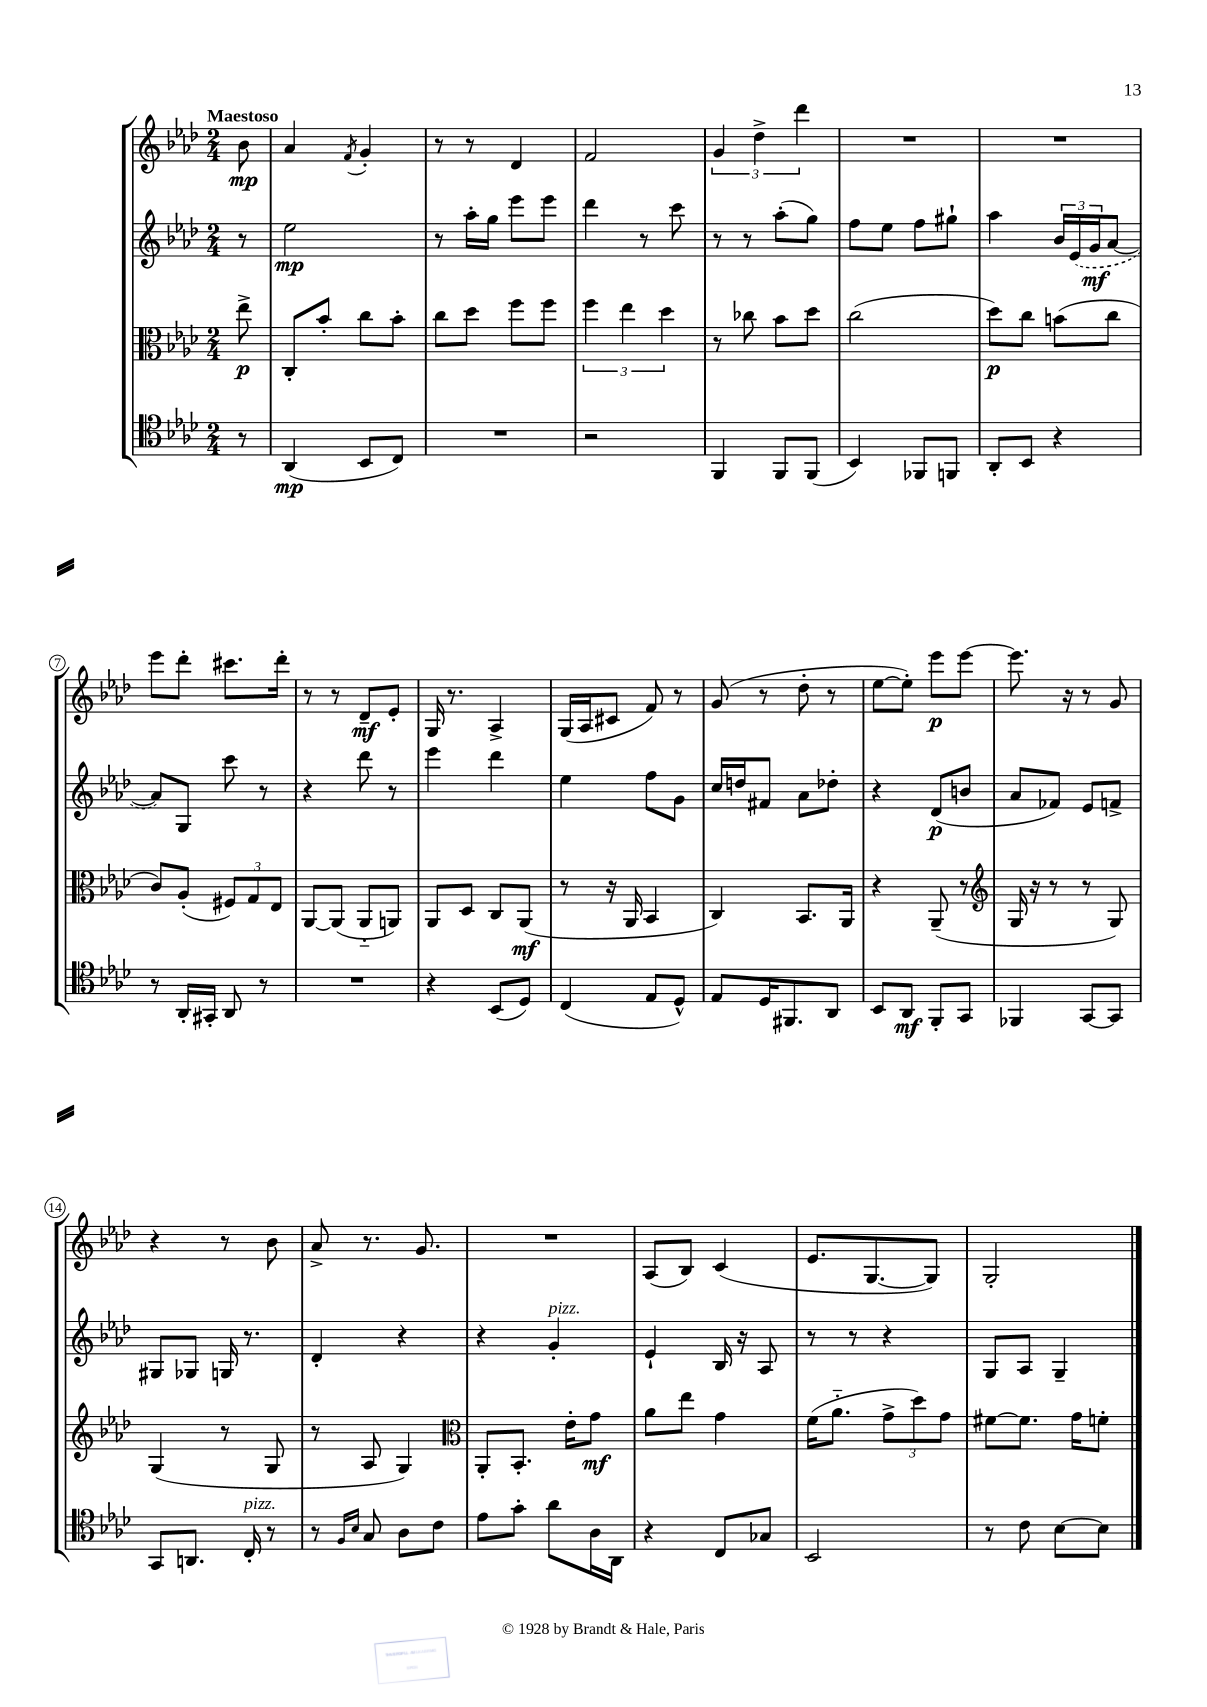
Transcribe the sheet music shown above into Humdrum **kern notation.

**kern	**kern	**kern	**kern
*staff4	*staff3	*staff2	*staff1
*clefC4	*clefC3	*clefG2	*clefG2
*k[b-e-a-d-]	*k[b-e-a-d-]	*k[b-e-a-d-]	*k[b-e-a-d-]
*M2/4	*M2/4	*M2/4	*M2/4
8r	8ee-^	8r	8b-
=	=	=	=
(4AA-	8C'	2ee-	4a-
.	8b-'	.	.
.	.	.	8qf
8BB-	8cc	.	4g'
8C)	8b-'	.	.
=	=	=	=
2r	8cc	8r	8r
.	8dd-	16aa-'	8r
.	.	16gg	.
.	8ff	8eee-	4d-
.	8ff	8eee-	.
=	=	=	=
2r	6ff	4ddd-	2f
.	6ee-	.	.
.	.	8r	.
.	6dd-	.	.
.	.	8ccc	.
=	=	=	=
4FF	8r	8r	6g
.	8cc-	8r	.
.	.	.	6dd-^
8FF	8b-	(8aa-'	.
.	.	.	6ddd-
(8FF	8dd-	8gg)	.
=	=	=	=
4BB-)	(2cc	8ff	2r
.	.	8ee-	.
8FF-	.	8ff	.
8FF	.	8gg#`	.
=	=	=	=
8AA-'	8dd-)	4aa-	2r
8BB-	8cc	.	.
4r	(8b	24b-	.
.	.	(24e-	.
.	.	24g	.
.	8cc	[8a-	.
=	=	=	=
8r	8c)	8a-])	8eee-
16AA-'	(8A-'	8G	8ddd-'
16GG#'	.	.	.
8AA-	12F#)	8ccc	8.ccc#
.	12G	.	.
8r	.	8r	.
.	12E-	.	.
.	.	.	16ddd-'
=	=	=	=
2r	[8AA-	4r	8r
.	(8AA-]	.	8r
.	8AA-'~	8ddd-	8d-~
.	8AA)	8r	8e-'
=	=	=	=
4r	8AA-	4eee-	16G
.	.	.	8.r
.	8D-	.	.
(8BB-	8C	4ddd-	4A-^
8D-)	(8AA-	.	.
=	=	=	=
(4C	8r	4ee-	(16G
.	.	.	16A-
.	16r	.	8c#
.	16AA-	.	.
8E-	4BB-	8ff	8f)
8D-^^)	.	8g	8r
=	=	=	=
8E-	4C)	16cc	(8g
.	.	16dd	.
16D-	.	8f#	8r
8.FF#	.	.	.
.	8.BB-	8a-	8dd-'
8AA-	.	8dd-'	8r
.	16AA-	.	.
=	=	=	=
8BB-	4r	4r	[8ee-
8AA-	.	.	8ee-'])
8FF'	(8AA-~	(8d-	8eee-
8GG	8r	8b	[8eee-
=	=	=	=
*	*clefG2	*	*
4FF-	16G	8a-	8.eee-]
.	16r	.	.
.	8r	8f-)	.
.	.	.	16r
[8GG	8r	8e-	8r
8GG]	8G)	8f^	8g
=	=	=	=
8GG	(4G	8G#	4r
8.AA	.	8G-	.
.	8r	16G	8r
16C'	.	8.r	.
8r	8G	.	8b-
=	=	=	=
8r	8r	4d-'	8a-^
16qqF	.	.	.
16qqB-	.	.	.
8G	8A-	.	8.r
8A-	4G)	4r	.
.	.	.	8.g
8c	.	.	.
=	=	=	=
*	*clefC3	*	*
8e-	8AA-'	4r	2r
8g'	8.BB-'	.	.
8a-	.	4g'	.
.	16e-'	.	.
16A-	8g	.	.
16AA-	.	.	.
=	=	=	=
4r	8a-	4e-`	(8A-
.	8ee-	.	8B-)
8C	4g	16B-	(4c
.	.	16r	.
8G-	.	8A-	.
=	=	=	=
2BB-	(16f	8r	8.e-
.	8.a-'~	.	.
.	.	8r	.
.	.	.	[8.G
.	12g^	4r	.
.	12dd-)	.	.
.	.	.	8G])
.	12g	.	.
=	=	=	=
8r	[8f#	8G	2G'
8c	8.f#]	8A-	.
[8B-	.	4G~	.
.	16g	.	.
8B-]	8f'	.	.
==	==	==	==
*-	*-	*-	*-
